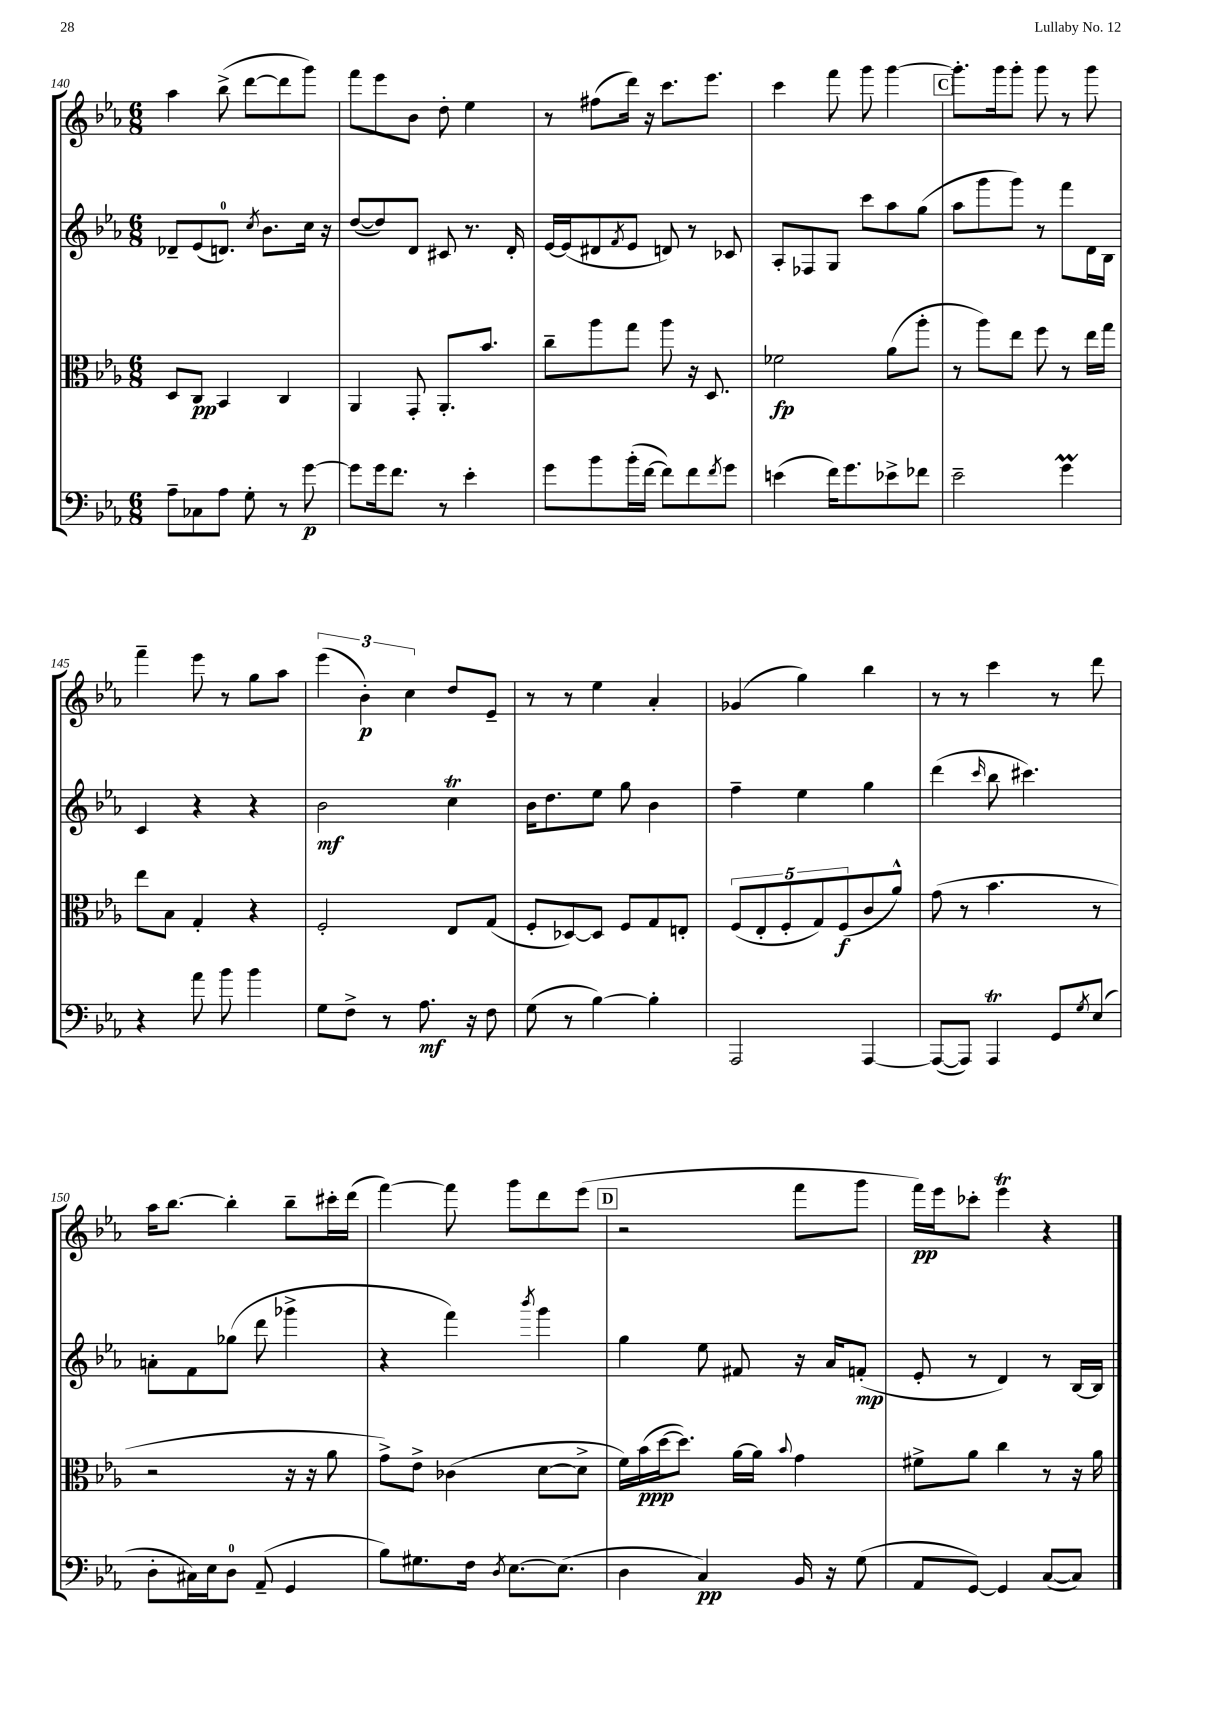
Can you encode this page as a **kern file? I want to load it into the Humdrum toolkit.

**kern	**kern	**kern	**kern
*staff4	*staff3	*staff2	*staff1
*clefF4	*clefC3	*clefG2	*clefG2
*k[b-e-a-]	*k[b-e-a-]	*k[b-e-a-]	*k[b-e-a-]
*M6/8	*M6/8	*M6/8	*M6/8
8A-~	8D	8d-~	4aa-
8C-	8C	(8e-	.
8A-	4BB-	8.d)	(8bb-^
8G'	.	.	[8ddd
.	.	8qcc	.
.	.	8.b-	.
8r	4C	.	8ddd]
[8g	.	16cc	8ggg)
.	.	16r	.
=	=	=	=
8g]	4AA-	([8dd	8fff
16g	.	8dd])	8eee-
8.f	.	.	.
.	8GG'	8d	8b-
8r	8.AA-'	8c#	8dd'
4e-'	.	8.r	4ee-
.	8.b-	.	.
.	.	16d'	.
=	=	=	=
8g	8cc~	[16e-	8r
.	.	(16e-]	.
8b-	8aa-	8d#	(8ff#
.	.	8qf	.
(16b-'	8gg	8e-	16ddd)
[16f	.	.	16r
8f])	8aa-	8d)	8.ccc
8f	16r	8r	.
.	8.D	.	8.eee-
8qf	.	.	.
8g	.	8c-	.
=	=	=	=
(4e	2f-	8A-'	4ccc
.	.	8F-	.
16f)	.	8G	8fff
8.g	.	.	.
.	.	8ccc	8ggg
8e-^	(8a-	8aa-	[4ggg
8f-	8aa-'	(8gg	.
=	=	=	=
2e-~	8r	8aa-	8.ggg']
.	8aa-)	8ggg	.
.	.	.	16ggg
.	8ee-	8ggg)	8ggg'
.	8ff	8r	8ggg
4g	8r	8fff	8r
.	16ee-	16d	8ggg
.	16gg	16B-	.
=	=	=	=
4r	8ee-	4c	4fff~
.	8B-	.	.
8a-	4G'	4r	8eee-
8b-	.	.	8r
4b-	4r	4r	8gg
.	.	.	8aa-
=	=	=	=
8G	2F'	2b-	(6eee-
8F^	.	.	.
.	.	.	6b-')
8r	.	.	.
.	.	.	6cc
8.A-	.	.	.
.	8E-	4cc	8dd
16r	.	.	.
8F	(8G	.	8e-~
=	=	=	=
(8G	8F'	16b-	8r
.	.	8.dd	.
8r	[8D-)	.	8r
[4B-)	8D-]	8ee-	4ee-
.	8F	8gg	.
4B-']	8G	4b-	4a-'
.	8E'	.	.
=	=	=	=
2AAA-	(10F	4ff~	(4g-
.	10E-'	.	.
.	10F'	.	.
.	.	4ee-	4gg)
.	10G)	.	.
.	(10F	.	.
[4AAA-	8c	4gg	4bb-
.	8a-^^)	.	.
=	=	=	=
(8AAA-_	(8g	(4ddd	8r
8AAA-])	8r	.	8r
.	.	16qqccc	.
4AAA-	4.b-	8bb-	4ccc
.	.	4.ccc#)	.
8GG	.	.	8r
8qG	.	.	.
(8E-	8r	.	8ddd
=	=	=	=
8D'	2r	8a'	16aa-
.	.	.	[8.bb-
16C#)	.	8f	.
16E-	.	.	.
8D	.	(8gg-	4bb-']
(8AA-~	.	8ddd	.
4GG	16r	4ggg-^	8bb-~
.	16r	.	.
.	8a-	.	16ccc#'
.	.	.	(16ddd
=	=	=	=
8B-)	8g^)	4r	[4fff)
8.G#	8e-^	.	.
.	(4c-	4fff)	8fff]
16F	.	.	.
8qD	.	.	.
[8.E-	.	.	8ggg
.	.	8qbbb-	.
.	[8d	4ggg	8ddd
(8.E-]	.	.	.
.	8d^]	.	(8eee-
=	=	=	=
4D	16f)	4gg	2r
.	(16b-	.	.
.	[16dd	.	.
.	8.dd])	.	.
4C)	.	8ee-	.
.	[16a-	8f#	.
.	16a-]	.	.
.	8qqb-	.	.
16BB-	4g	16r	8fff
16r	.	16a-	.
(8G	.	(8f'	8ggg
=	=	=	=
8AA-	8f#^	8e-'	16fff)
.	.	.	16eee-
[8GG)	8a-	8r	8ccc-'
4GG]	4cc	4d)	4eee-
([8C	8r	8r	4r
8C])	16r	[16B-	.
.	16a-	16B-]	.
==	==	==	==
*-	*-	*-	*-
